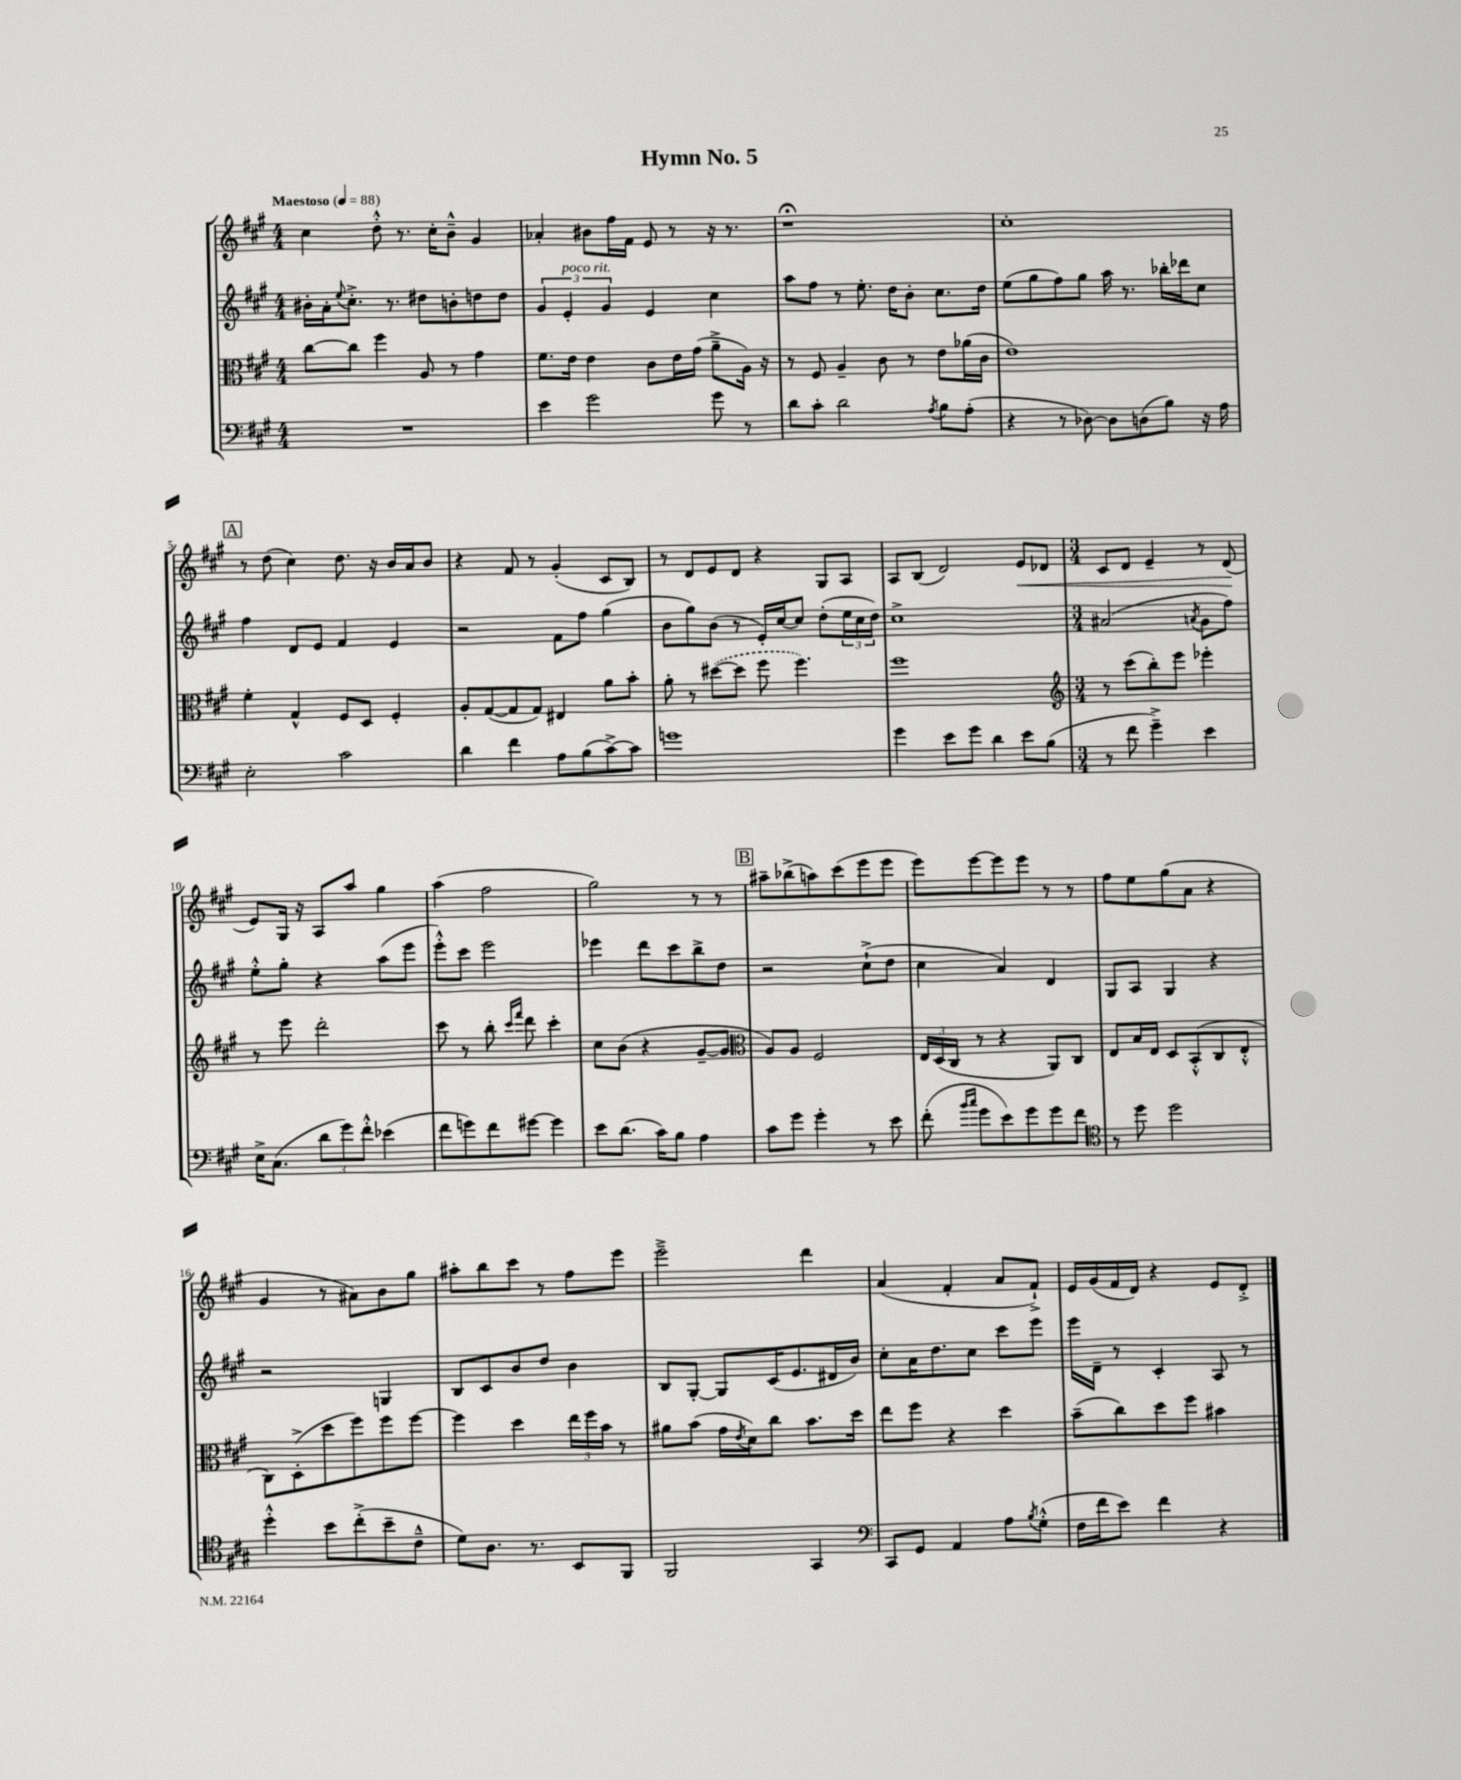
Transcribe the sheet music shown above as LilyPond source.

\header { title = "Hymn No. 5" }
<<
\new StaffGroup <<
\new Staff = "s0" {
    \clef treble \key a \major \numericTimeSignature \time 4/4 \tempo "Maestoso" 4 = 88
    cis''4 d''8-.-^ r8. cis''16-. b'8---^ gis'4 |
    aes'4-. bis'8 fis''16 fis'16 e'8 r8 r16 r8. |
    r1\fermata |
    cis''1-. |
    \mark \markup { \box "A" } r8 d''8( cis''4) d''8. r16 b'16 a'16 b'8 |
    r4 fis'8 r8 gis'4-.( cis'8 b8) |
    r8 d'8 e'8 d'8 r4 gis8 a8 |
    a8 b8( d'2) e'8\< des'8 |
    \numericTimeSignature \time 3/4 cis'8 d'8 e'4-- r8 d'8\!( |
    e'8) gis16 r16 a8 a''8 gis''4 |
    a''4( fis''2 |
    gis''2) r8 r8 |
    \mark \markup { \box "B" } ais''8-- bes''8->( a''8) cis'''8( e'''8 e'''8 |
    e'''8) e'''8~ e'''8 e'''8 r8 r8 |
    fis''8 e''8 gis''8( a'8 r4 |
    gis'4 r8 ais'8) b'8 gis''8 |
    ais''8-. b''8 cis'''8 r8 fis''8 e'''8 |
    e'''2---> d'''4 |
    a'4( fis'4-. a'8 fis'8-!->) |
    e'16 gis'16( fis'16 d'16) r4 e'8 d'8-.-> \bar "|." |
}
\new Staff = "s1" {
    \clef treble \key a \major \numericTimeSignature \time 4/4
    bis'16-. a'16-. \appoggiatura { e''8 } cis''8.-.-> r8. dis''8 b'8-. d''8 d''8 |
    \tuplet 3/2 { gis'4 e'4-.^\markup { \italic "poco rit." } gis'4 } e'4 cis''4 |
    a''8 fis''8 r8 e''8.-. d''16 b'8-. cis''8. d''16 |
    e''8( gis''8 fis''8) gis''8 a''16 r8. bes''16-. des'''16 cis''8 |
    \mark \markup { \box "A" } fis''4 d'8 e'8 fis'4 e'4 |
    r2 fis'8 fis''8 gis''4( |
    b'8 gis''8) b'8( r8 e'16-.) cis''16~ cis''8 d''8-.( \tuplet 3/2 { e''16 cis''16 d''16) } |
    cis''1-> |
    \numericTimeSignature \time 3/4 ais'2( \acciaccatura { a'8 } gis'8 fis''8) |
    e''8-.-^ gis''8-. r4 a''8( e'''8 |
    e'''8-.-^) cis'''8 e'''2 |
    ees'''4 d'''8 cis'''8 b''8-> d''8 |
    \mark \markup { \box "B" } r2 cis''8-!->( d''8 |
    cis''4 a'4) d'4 |
    gis8 a8 gis4 r4 |
    r2 g4 |
    b8 cis'8 b'8 d''8 b'4 |
    b8 gis8~-. gis8 cis'16( e'8. dis'16 b'16) |
    cis''8-. a'16 d''8. cis''8 cis'''8 e'''8 |
    e'''16 d'16-- r8 cis'4-. a8 r8 \bar "|." |
}
\new Staff = "s2" {
    \clef alto \key a \major \numericTimeSignature \time 4/4
    cis''8~ cis''8 fis''4 a8 r8 gis'4 |
    fis'8. e'16 e'4 cis'8 e'16 gis'16( a'8---> a16) r16 |
    r8 fis8 a4-- cis'8 r8 e'8 aes'16( cis'16 |
    e'1) |
    \mark \markup { \box "A" } fis'4-. gis4-^ fis8 d8 fis4-. |
    a8-. gis8~( gis8 gis8) eis4 a'8 b'8-. |
    a'8-. r8 \once \slurDashed dis''8~( dis''8 fis''8 fis''4.) |
    fis''1 |
    \numericTimeSignature \time 3/4 \clef treble r8 cis'''8( b''8-.) e'''8 ees'''4-. |
    r8 e'''8 d'''2-. |
    cis'''8 r8 b''8-. \grace { cis'''16 fis'''16 } d'''8 cis'''4-. |
    cis''8 b'8( r4 gis'8~-- gis'8 |
    \mark \markup { \box "B" } \clef alto a8) a8 fis2 |
    \tuplet 3/2 { e16 d16( cis16 } r8 r4 a,8) cis8 |
    e8 b16 e16 d8 b,8-.-^( cis8 e8-.-^ |
    cis8) d8-.->( d''8 fis''8) fis''8 fis''8~ |
    fis''4 d''4 \tuplet 3/2 { e''16 fis''16 b'16 } r8 |
    ais'8 b'8( gis'16 \acciaccatura { e'8 } d'16) cis''8 b'8. d''16 |
    e''8 fis''8 r4 d''4 |
    b'8--( cis''8) d''8 fis''8 bis'4 \bar "|." |
}
\new Staff = "s3" {
    \clef bass \key a \major \numericTimeSignature \time 4/4
    R1 |
    e'4 gis'2 gis'8 r8 |
    d'8 cis'8-. d'2 \acciaccatura { a8 } b8 a8-.( |
    r4 r8 des8~) des8 d8( b8) r16 a16 |
    \mark \markup { \box "A" } e2-. cis'2 |
    d'4 fis'4 a8 b8( cis'8~->) cis'8 |
    g'1 |
    gis'4 e'8 gis'8 d'4 e'8 b8( |
    \numericTimeSignature \time 3/4 r8 fis'8 gis'4--->) e'4 |
    e16-> cis8.( \tuplet 3/2 { d'8 gis'8) fis'8-.-^ } ees'4( |
    fis'8 g'8) fis'8 gis'8~ gis'4 |
    e'8 d'8.( cis'16) b8 a4 |
    \mark \markup { \box "B" } cis'8 gis'8 gis'4-. r8 e'8 |
    fis'8-.( \grace { b'16 cis''16 } gis'8 e'8) gis'8 gis'8 fis'8 |
    \clef tenor r8 d''8 d''2 |
    d''4-.-^ b'8 cis''8-.->( b'8-- cis'8---^ |
    d'8) a8. r8. b,8 fis,8 |
    fis,2 gis,4 |
    \clef bass cis,8 gis,8 a,4 a8 \acciaccatura { b8 } gis8-.-^( |
    fis16 fis'16 e'8) fis'4 r4 \bar "|." |
}
>>
>>
